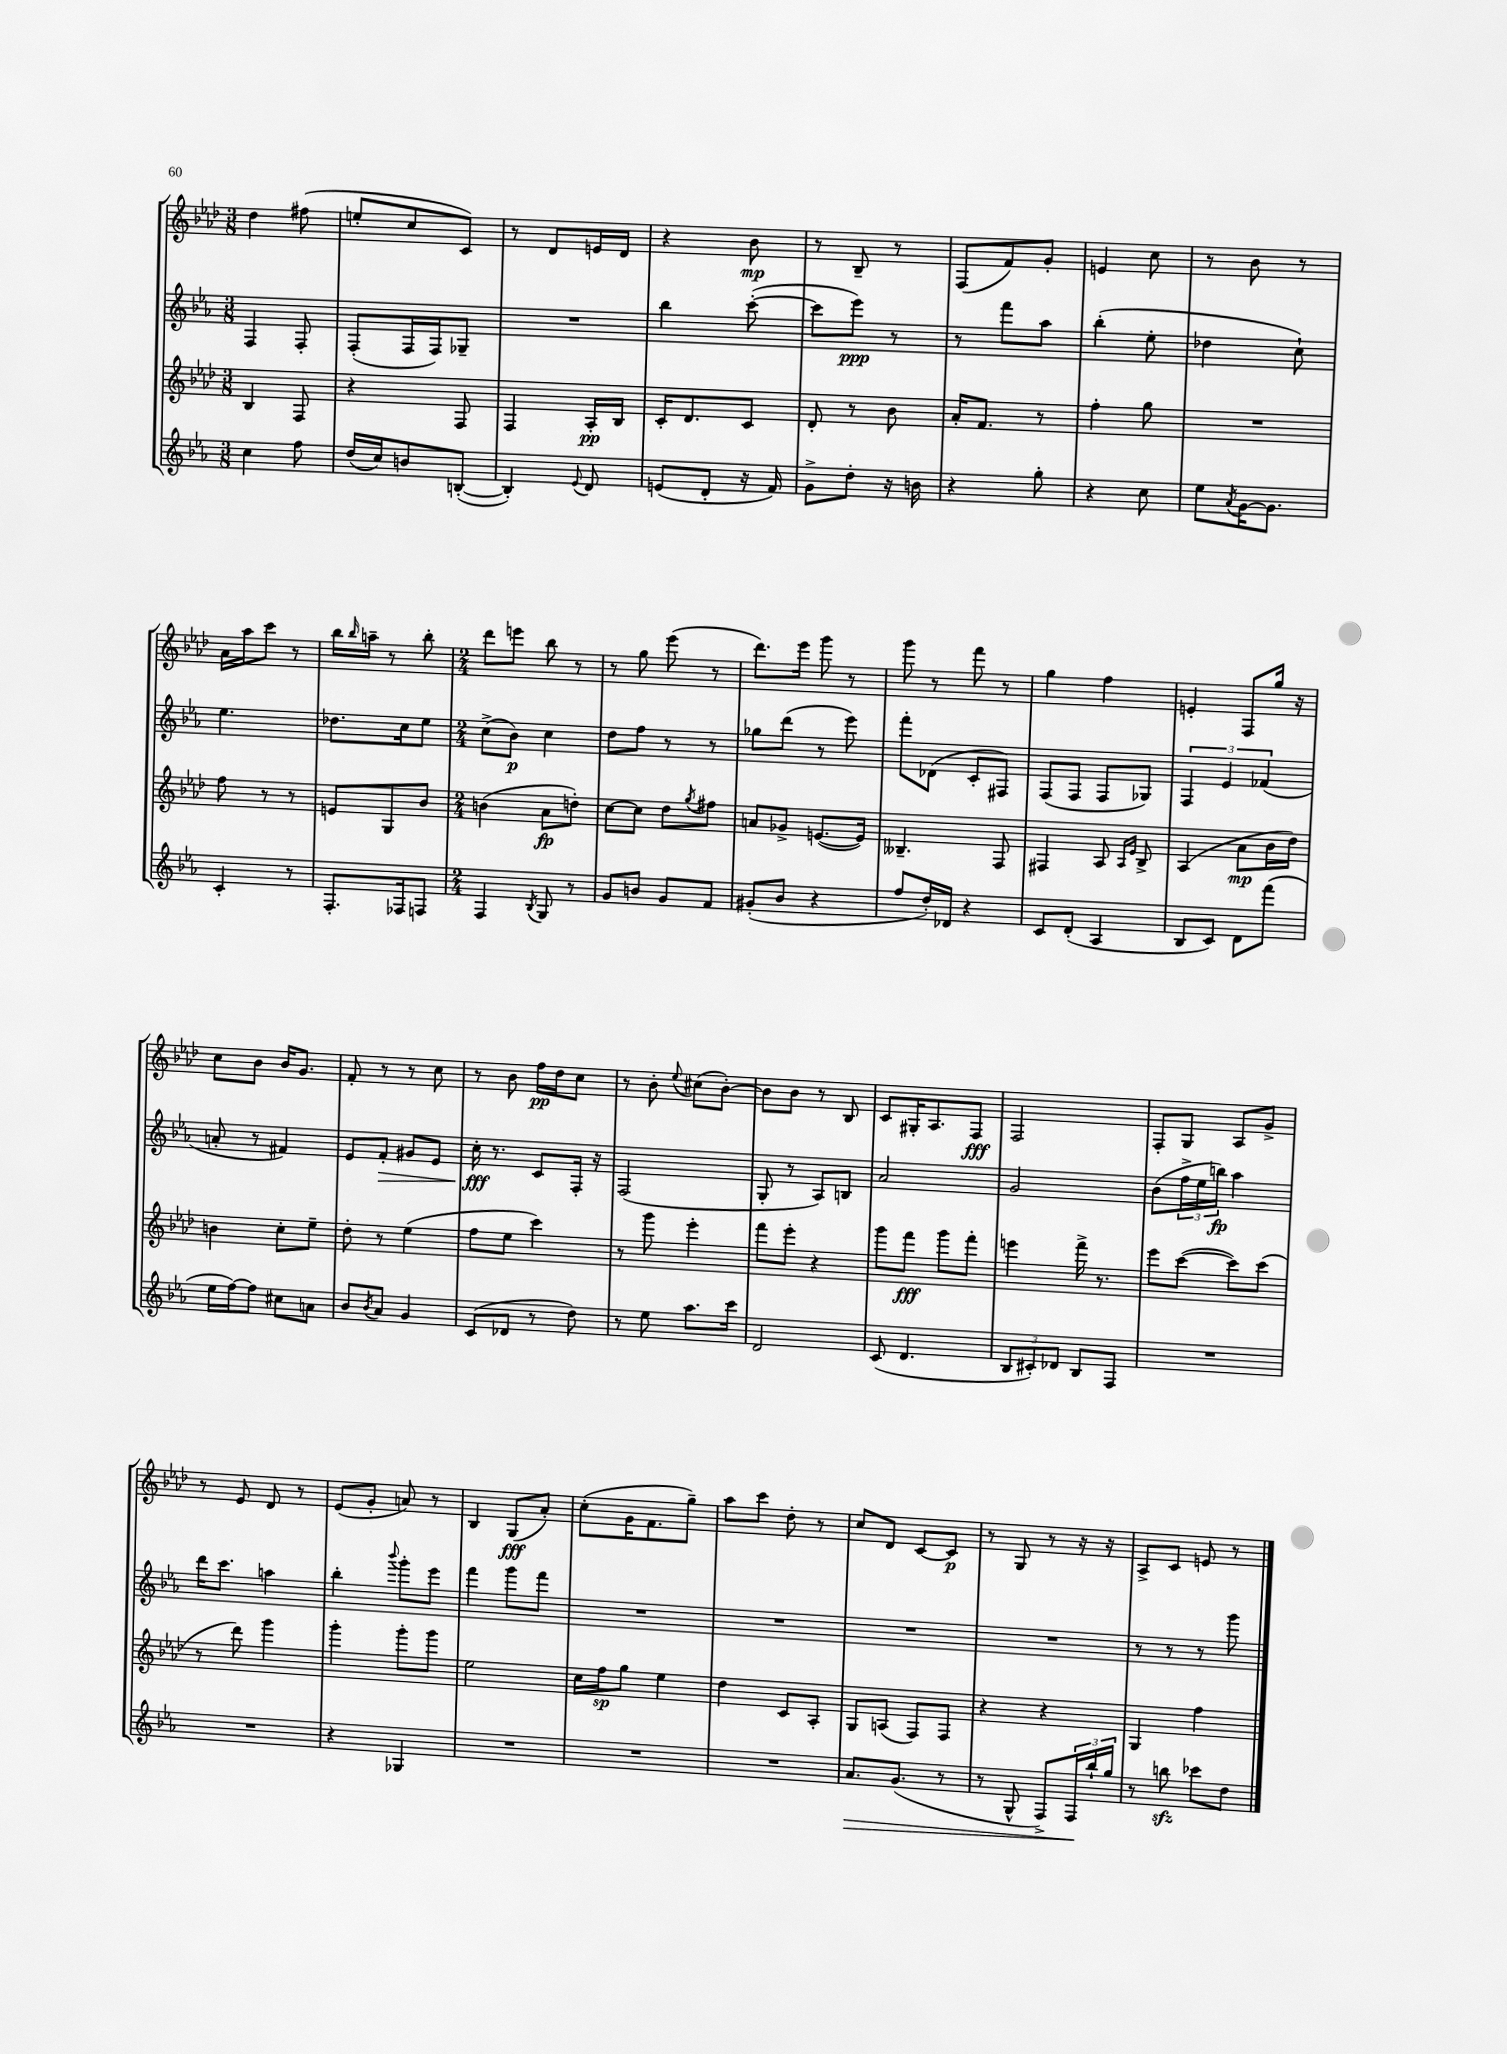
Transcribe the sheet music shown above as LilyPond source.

<<
\new StaffGroup <<
\new Staff = "s0" {
    \clef treble \key aes \major \numericTimeSignature \time 3/8
    des''4 fis''8( |
    e''8-. c''8 c'8) |
    r8 des'8 e'16 des'16 |
    r4 bes'8\mp |
    r8 bes8-- r8 |
    f8( f'8) g'8-. |
    e'4 c''8 |
    r8 bes'8 r8 |
    aes'16 aes''16 c'''8 r8 |
    bes''16 \grace { bes''16 } a''16-- r8 bes''8-. |
    \numericTimeSignature \time 2/4 des'''8 e'''8 bes''8 r8 |
    r8 g''8 ees'''8( r8 |
    des'''8.) ees'''16 g'''8 r8 |
    g'''8 r8 f'''8 r8 |
    g''4 f''4 |
    e'4-. f8 g''16 r16 |
    c''8 bes'8 bes'16 g'8. |
    f'8-. r8 r8 c''8 |
    r8 bes'8 f''16\pp des''16 c''8 |
    r8 bes'8-. \appoggiatura { ees''8 } cis''8( bes'8~-.) |
    bes'8 bes'8 r8 bes8 |
    c'8 gis16-. aes8. f8\fff |
    f2 |
    f8-. g8 aes8 g'8-> |
    r8 ees'8 des'8 r8 |
    ees'8( g'8-. a'8) r8 |
    bes4 g8\fff( aes'8-.) |
    c''8-.( g'16 f'8. g''8--) |
    aes''8 c'''8 des''8-. r8 |
    c''8 des'8 c'8~ c'8\p |
    r8 g8 r8 r16 r16 |
    aes8-> c'8 e'8 r8 \bar "|." |
}
\new Staff = "s1" {
    \clef treble \key ees \major \numericTimeSignature \time 3/8
    f4 f8-. |
    f8-.( f16 f16) ges8-- |
    R4. |
    bes''4 c'''8~-.( |
    c'''8 ees'''8\ppp) r8 |
    r8 f'''8 aes''8 |
    bes''4-.( ees''8-. |
    des''4 c''8-!) |
    ees''4. |
    des''8. c''16 ees''8 |
    \numericTimeSignature \time 2/4 c''8->( bes'8\p) c''4 |
    d''8 f''8 r8 r8 |
    ges''8 d'''8( r8 ees'''8) |
    f'''8-. des'8( c'8-. fis8) |
    f8( f8 f8 ges8) |
    \tuplet 3/2 { f4 ees'4 fes'4( } |
    a'8-. r8 fis'4) |
    ees'8 f'8-.\> gis'8 ees'8 |
    c''16-.\fff\! r8. c'8 f16-. r16 |
    f2( |
    g8-. r8 aes8) b8 |
    aes'2 |
    g'2 |
    bes'8( \tuplet 3/2 { f''16-> ees''16 b''16\fp) } aes''4 |
    d'''16 c'''8. a''4 |
    bes''4-. \appoggiatura { bes'''8 } g'''8-. ees'''8 |
    f'''4 g'''8 f'''8 |
    R2 |
    R2 |
    R2 |
    R2 |
    r8 r8 r8 g'''8 \bar "|." |
}
\new Staff = "s2" {
    \clef treble \key aes \major \numericTimeSignature \time 3/8
    bes4 f8 |
    r4 f8 |
    f4 aes16-.\pp bes16 |
    c'16-. des'8. c'8 |
    des'8-. r8 bes'8 |
    aes'16-. f'8. r8 |
    f''4-. g''8 |
    R4. |
    f''8 r8 r8 |
    e'8 g8 bes'8 |
    \numericTimeSignature \time 2/4 b'4( aes'8\fp d''8-.) |
    c''8~ c''8 des''8 \acciaccatura { g''8 } fis''8 |
    a'8 ges'8-> e'8.~( e'16) |
    beses4.-- f8 |
    fis4 aes8 \grace { aes16 ees'16 } bes8-> |
    aes4( aes'8\mp bes'16 des''16) |
    b'4 c''8-. ees''8-- |
    des''8-. r8 ees''4( |
    f''8 ees''8 c'''4) |
    r8 g'''8 ees'''4-. |
    f'''8 ees'''8-. r4 |
    g'''8 f'''8\fff g'''8 f'''8-. |
    e'''4 f'''16-> r8. |
    ees'''8 c'''8~( c'''8) c'''8( |
    r8 des'''8) g'''4 |
    g'''4-. g'''8-. g'''8 |
    ees''2 |
    c''16 f''16\sp g''8 ees''4 |
    des''4 c'8 aes8-. |
    g8 a8( f8) f8 |
    r4 r4 |
    g4 f''4 \bar "|." |
}
\new Staff = "s3" {
    \clef treble \key ees \major \numericTimeSignature \time 3/8
    c''4 f''8 |
    d''16( c''16) b'8 b8~-.( |
    b4-.) \appoggiatura { ees'8 } d'8 |
    e'8( d'8-. r16 f'16) |
    g'8-> d''8-. r16 b'16 |
    r4 g''8-. |
    r4 c''8 |
    ees''8 \acciaccatura { aes'8 } g'16~ g'8. |
    c'4-. r8 |
    f8.-. fes16 f8 |
    \numericTimeSignature \time 2/4 f4 \acciaccatura { bes8 } g8 r8 |
    g'8 b'8 g'8 f'8 |
    gis'8-.( bes'8 r4 |
    f''8 d''16-.) des'16 r4 |
    c'8 d'8-.( aes4 |
    bes8 c'8) d'8 f'''8( |
    ees''16 f''16~) f''8 cis''8 a'8 |
    bes'8 \acciaccatura { bes'8 } aes'8 g'4 |
    c'8( des'8 r8 d''8) |
    r8 ees''8 aes''8. c'''16 |
    d'2 |
    c'8( d'4. |
    \tuplet 3/2 { bes8 cis'8-.) des'8 } bes8 f8 |
    R2 |
    R2 |
    r4 ges4 |
    R2 |
    R2 |
    R2 |
    aes'8.\> g'8.( r8 |
    r8 g8-^ f8->) \tuplet 3/2 { f16\! bes''16-! g''16 } |
    r8 b''8\sfz ces'''8 d''8 \bar "|." |
}
>>
>>
\layout { \context { \Score \remove "Bar_number_engraver" } }
